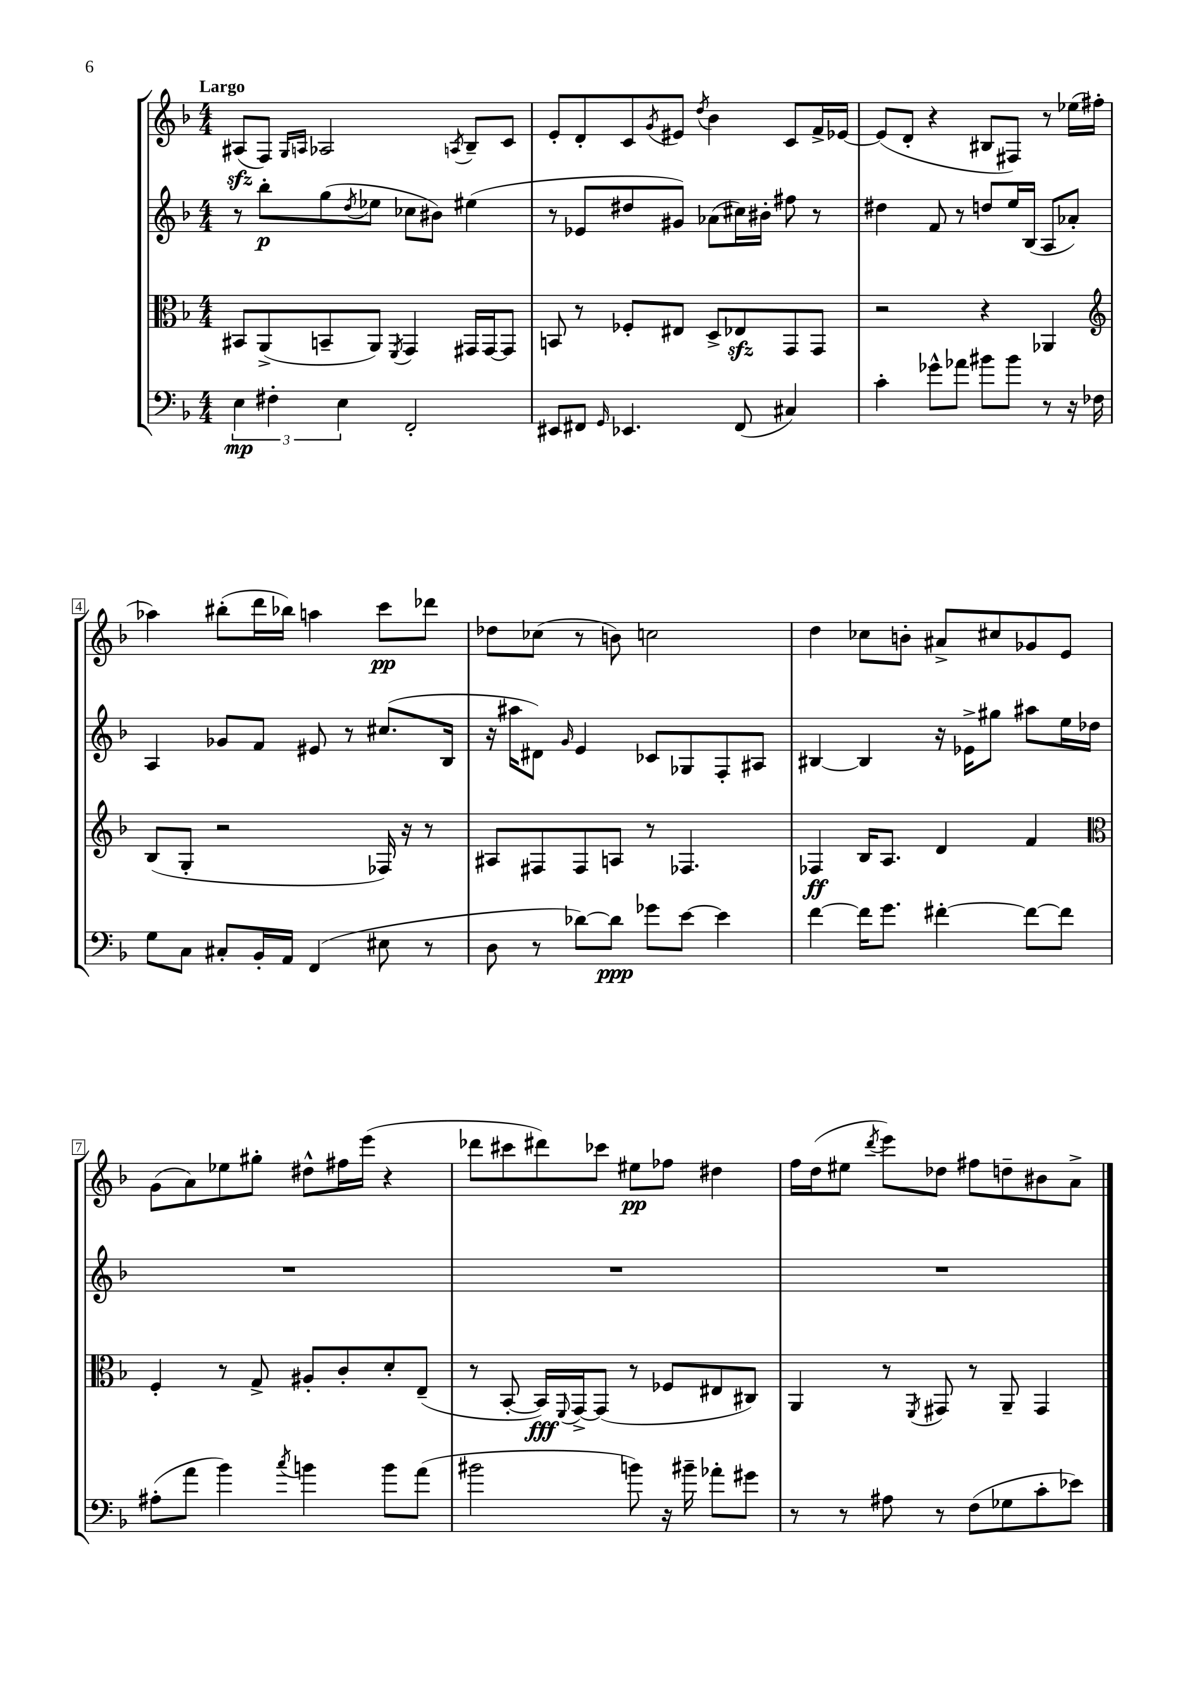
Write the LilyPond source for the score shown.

<<
\new StaffGroup <<
\new Staff = "s0" {
    \clef treble \key f \major \numericTimeSignature \time 4/4 \tempo "Largo"
    ais8\sfz( f8) \grace { g16 a16 } aes2 \acciaccatura { a8 } bes8-- c'8 |
    e'8-. d'8-. c'8 \acciaccatura { g'8 } eis'8 \acciaccatura { d''8 } bes'4 c'8 f'16-> ees'16~ |
    ees'8( d'8-. r4 bis8 fis8) r8 ees''16( fis''16-. |
    aes''4) bis''8-.( d'''16 bes''16) a''4 c'''8\pp des'''8 |
    des''8 ces''8( r8 b'8) c''2 |
    d''4 ces''8 b'8-. ais'8-> cis''8 ges'8 e'8 |
    g'8( a'8) ees''8 gis''8-. dis''8-^ fis''16 e'''16( r4 |
    des'''8 cis'''8 dis'''8) ces'''8 eis''8\pp fes''8 dis''4 |
    f''16 d''16( eis''8 \acciaccatura { d'''8 } e'''8) des''8 fis''8 d''8-- bis'8 a'8-> \bar "|." |
}
\new Staff = "s1" {
    \clef treble \key f \major \numericTimeSignature \time 4/4
    r8 bes''8-.\p g''8( \acciaccatura { d''8 } ees''8 ces''8 bis'8) eis''4( |
    r8 ees'8 dis''8 gis'8) aes'8( cis''16) bis'16-. fis''8 r8 |
    dis''4 f'8 r8 d''8 e''16 bes16( a8 aes'8-.) |
    a4 ges'8 f'8 eis'8 r8 cis''8.( bes16 |
    r16 ais''16 dis'8) \grace { g'16 } e'4 ces'8 ges8 f8-. ais8 |
    bis4~ bis4 r16 ees'16-> gis''8 ais''8 e''16 des''16 |
    R1 |
    R1 |
    R1 \bar "|." |
}
\new Staff = "s2" {
    \clef alto \key f \major \numericTimeSignature \time 4/4
    bis,8 a,8->( b,8-- a,8) \acciaccatura { f,8 } g,4 gis,16 gis,16~ gis,8 |
    b,8 r8 fes8-. eis8 d8-> ees8\sfz g,8 g,8 |
    r2 r4 aes,4 |
    \clef treble bes8( g8-. r2 fes16) r16 r8 |
    ais8 fis8 fis8 a8 r8 fes4. |
    fes4\ff bes16 a8. d'4 f'4 |
    \clef alto f4-. r8 g8-> ais8-. c'8-. d'8-. e8--( |
    r8 bes,8~-. bes,16\fff) \appoggiatura { f,8 } g,16~-> g,8( r8 fes8 eis8 cis8) |
    a,4 r8 \acciaccatura { f,8 } gis,8 r8 a,8-- gis,4 \bar "|." |
}
\new Staff = "s3" {
    \clef bass \key f \major \numericTimeSignature \time 4/4
    \tuplet 3/2 { e4\mp fis4-. e4 } f,2-. |
    eis,8 fis,8 \grace { g,16 } ees,4. fis,8( cis4) |
    c'4-. ges'8-^ aes'8 bis'8 bis'8 r8 r16 fes16 |
    g8 c8 cis8-. bes,16-. a,16 f,4( eis8 r8 |
    d8 r8 des'8~) des'8\ppp ges'8 e'8~ e'4 |
    f'4~ f'16 g'8. fis'4~-. fis'8~ fis'8 |
    ais8-.( a'8 bes'4) \acciaccatura { c''8 } b'4 b'8 a'8( |
    bis'2 b'8) r16 bis'16-- aes'8-. gis'8 |
    r8 r8 ais8 r8 f8( ges8 c'8-. ees'8) \bar "|." |
}
>>
>>
\layout { \context { \Score \override BarNumber.stencil = #(make-stencil-boxer 0.1 0.3 ly:text-interface::print) } }
